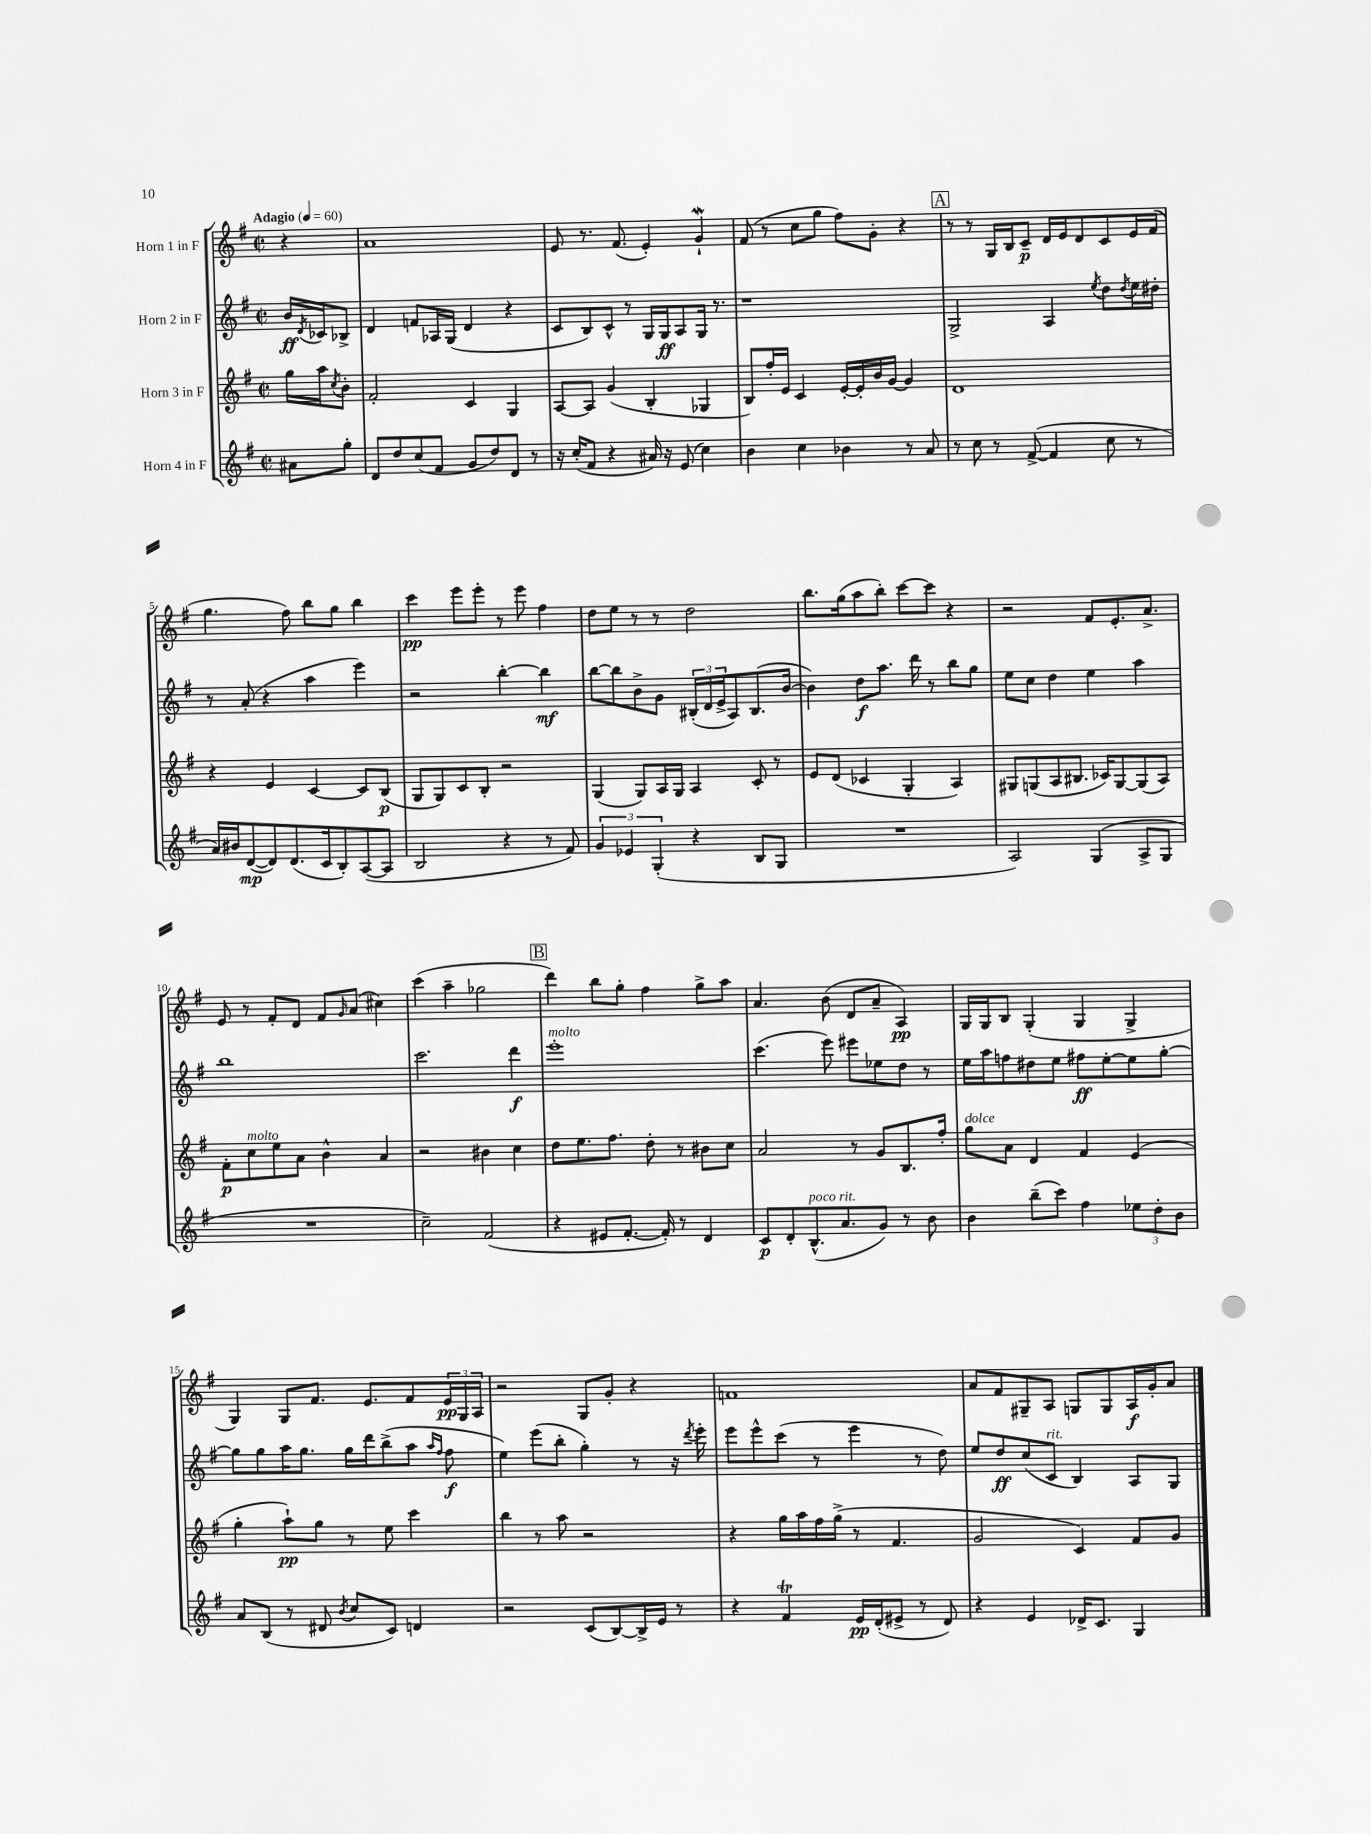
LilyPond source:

<<
\new StaffGroup <<
\new Staff = "s0" \with { instrumentName = "Horn 1 in F" } {
    \clef treble \key g \major \defaultTimeSignature \time 2/2 \partial 4 \tempo "Adagio" 4 = 60
    r4 |
    a'1 |
    e'8 r8. fis'8.( e'4-.) g'4-!\mordent |
    fis'8( r8 c''8 g''8 fis''8) g'8-. r4 |
    \mark \markup { \box "A" } r8 r8 g16 b16 c'8--\p d'16 e'16 d'8 c'8 e'16 fis'16( |
    g''4. fis''8) b''8 g''8 b''4 |
    c'''4\pp e'''8 e'''8-. r8 e'''8 fis''4 |
    d''8 e''8 r8 r8 d''2 |
    b''8. g''16( a''8 b''8-.) c'''8~ c'''8 r4 |
    r2 fis'8 e'8.-. a'8.-> |
    e'8 r8 fis'8-. d'8 fis'8 \grace { g'16 } a'8( cis''4) |
    c'''4( a''4-- ges''2 |
    \mark \markup { \box "B" } d'''4) b''8 g''8-. fis''4 g''8-> a''8 |
    a'4. b'8( d'8 a'8-- a4\pp) |
    g16 g16 b8 g4-.( g4 g4-> |
    g4) g8 fis'8. e'8. fis'8 \tuplet 3/2 { e'16\pp g16 a16 } |
    r2 g8 g'8-. r4 |
    f'1 |
    a'8 fis'8 gis8-- a8 g8 g8 a16\f g'16-. a'8 \bar "|." |
}
\new Staff = "s1" \with { instrumentName = "Horn 2 in F" } {
    \clef treble \key g \major \defaultTimeSignature \time 2/2 \partial 4
    b'16\ff \acciaccatura { d'8 } ces'16 bes8-> |
    d'4 f'8 aes16 g16( d'4 r4 |
    c'8 b8) c'8-^ r8 g16 g16\ff a8 g16 r8. |
    r1 |
    \mark \markup { \box "A" } g2-> a4 \acciaccatura { e''8 } d''8 \acciaccatura { d''8 } e''16 dis''16-. |
    r8 a'8-.( r4 a''4 e'''4) |
    r2 b''4~-. b''4\mf |
    b''8~ b''8 b'8-> g'8 \tuplet 3/2 { bis16-.( d'16 e'16-> } a8) bis8.( b'16~ |
    b'4) d''8\f a''8. d'''16 r8 b''8 g''8 |
    e''8 c''8 d''4 e''4 a''4 |
    b''1 |
    c'''2. d'''4\f |
    \mark \markup { \box "B" } e'''1-.^\markup { \italic "molto" } |
    c'''4.( e'''8) eis'''8 ees''8 d''8 r8 |
    e''16 a''16 f''8 dis''8 e''8 fis''8\ff e''8~-. e''8 g''8~-. |
    g''8 g''8 a''16 g''8. g''16 d'''16 b''8->( a''8 \grace { a''16 fis''16 } fis''8\f |
    e''4) e'''8( b''8-. g''4-.) r8 r16 \acciaccatura { d'''8 } e'''16-. |
    e'''8 e'''8-^ c'''8( r8 e'''4 r8 d''8) |
    e''8 d''8\ff c''8( c'8^\markup { \italic "rit." } b4) a8 g8 \bar "|." |
}
\new Staff = "s2" \with { instrumentName = "Horn 3 in F" } {
    \clef treble \key g \major \defaultTimeSignature \time 2/2 \partial 4
    g''16 a''16 \acciaccatura { c''8 } b'8-. |
    fis'2-. c'4 g4 |
    a8~ a8 g'4( b4-. ges4 |
    b8) fis''16-. e'16 c'4 e'16~-. e'16-. b'16 g'16~ g'4 |
    \mark \markup { \box "A" } d'1 |
    r4 e'4 c'4~ c'8 b8\p( |
    g8 g8) c'8 b8-. r2 |
    g4( g8) a16 g16 a4 c'8-. r8 |
    e'8 d'8( ces'4 g4-. a4) |
    gis8 g8( a8 bis8. ces'16) g8~ g8( a8) |
    fis'8-.\p c''8^\markup { \italic "molto" } e''8 a'8 b'4-^ a'4 |
    r2 bis'4 c''4 |
    \mark \markup { \box "B" } d''8 e''8. fis''8. d''8-. r8 bis'8 c''8 |
    a'2 r8 g'8 b8. fis''16-. |
    g''8^\markup { \italic "dolce" } a'8 d'4 fis'4 e'4( |
    g''4-. a''8-!\pp) g''8 r8 e''8 c'''4 |
    b''4 r8 a''8 r2 |
    r4 g''16 a''16 fis''16 g''16->( r8 fis'4. |
    g'2 c'4) fis'8 g'8 \bar "|." |
}
\new Staff = "s3" \with { instrumentName = "Horn 4 in F" } {
    \clef treble \key g \major \defaultTimeSignature \time 2/2 \partial 4
    ais'8 g''8-. |
    d'8 d''8 c''8( fis'8 g'8 d''8) d'8 r8 |
    r16 c''16-.( fis'8 r4 ais'16) r16 e'8( c''4) |
    b'4 c''4 bes'4 r8 a'8 |
    \mark \markup { \box "A" } r8 c''8 r8 fis'8~->( fis'4 c''8 r8 |
    a'16) bis'16 d'8~\mp( d'8) d'8.( c'16 b8-.) a8~( a8 |
    b2 r4 r8 fis'8) |
    \tuplet 3/2 { g'4 ees'4 g4-.( } r4 b8 g8 |
    R1 |
    a2) g4( a8-> g8 |
    R1 |
    c''2--) fis'2( |
    \mark \markup { \box "B" } r4 eis'8 fis'8.~-. fis'16-.) r8 d'4 |
    c'8\p d'8-. b8.-^^\markup { \italic "poco rit." }( a'8. g'8) r8 b'8 |
    b'4 b''8--( c'''8) fis''4 \tuplet 3/2 { ees''8 d''8-. b'8 } |
    a'8 b8( r8 dis'8 \acciaccatura { b'8 } c''8 c'8) d'4 |
    r2 c'8( b8~) b16-> e'16 r8 |
    r4 fis'4\trill e'16\pp d'16-.( eis'8-> r8 d'8) |
    r4 e'4 des'16-> c'8. g4 \bar "|." |
}
>>
>>
